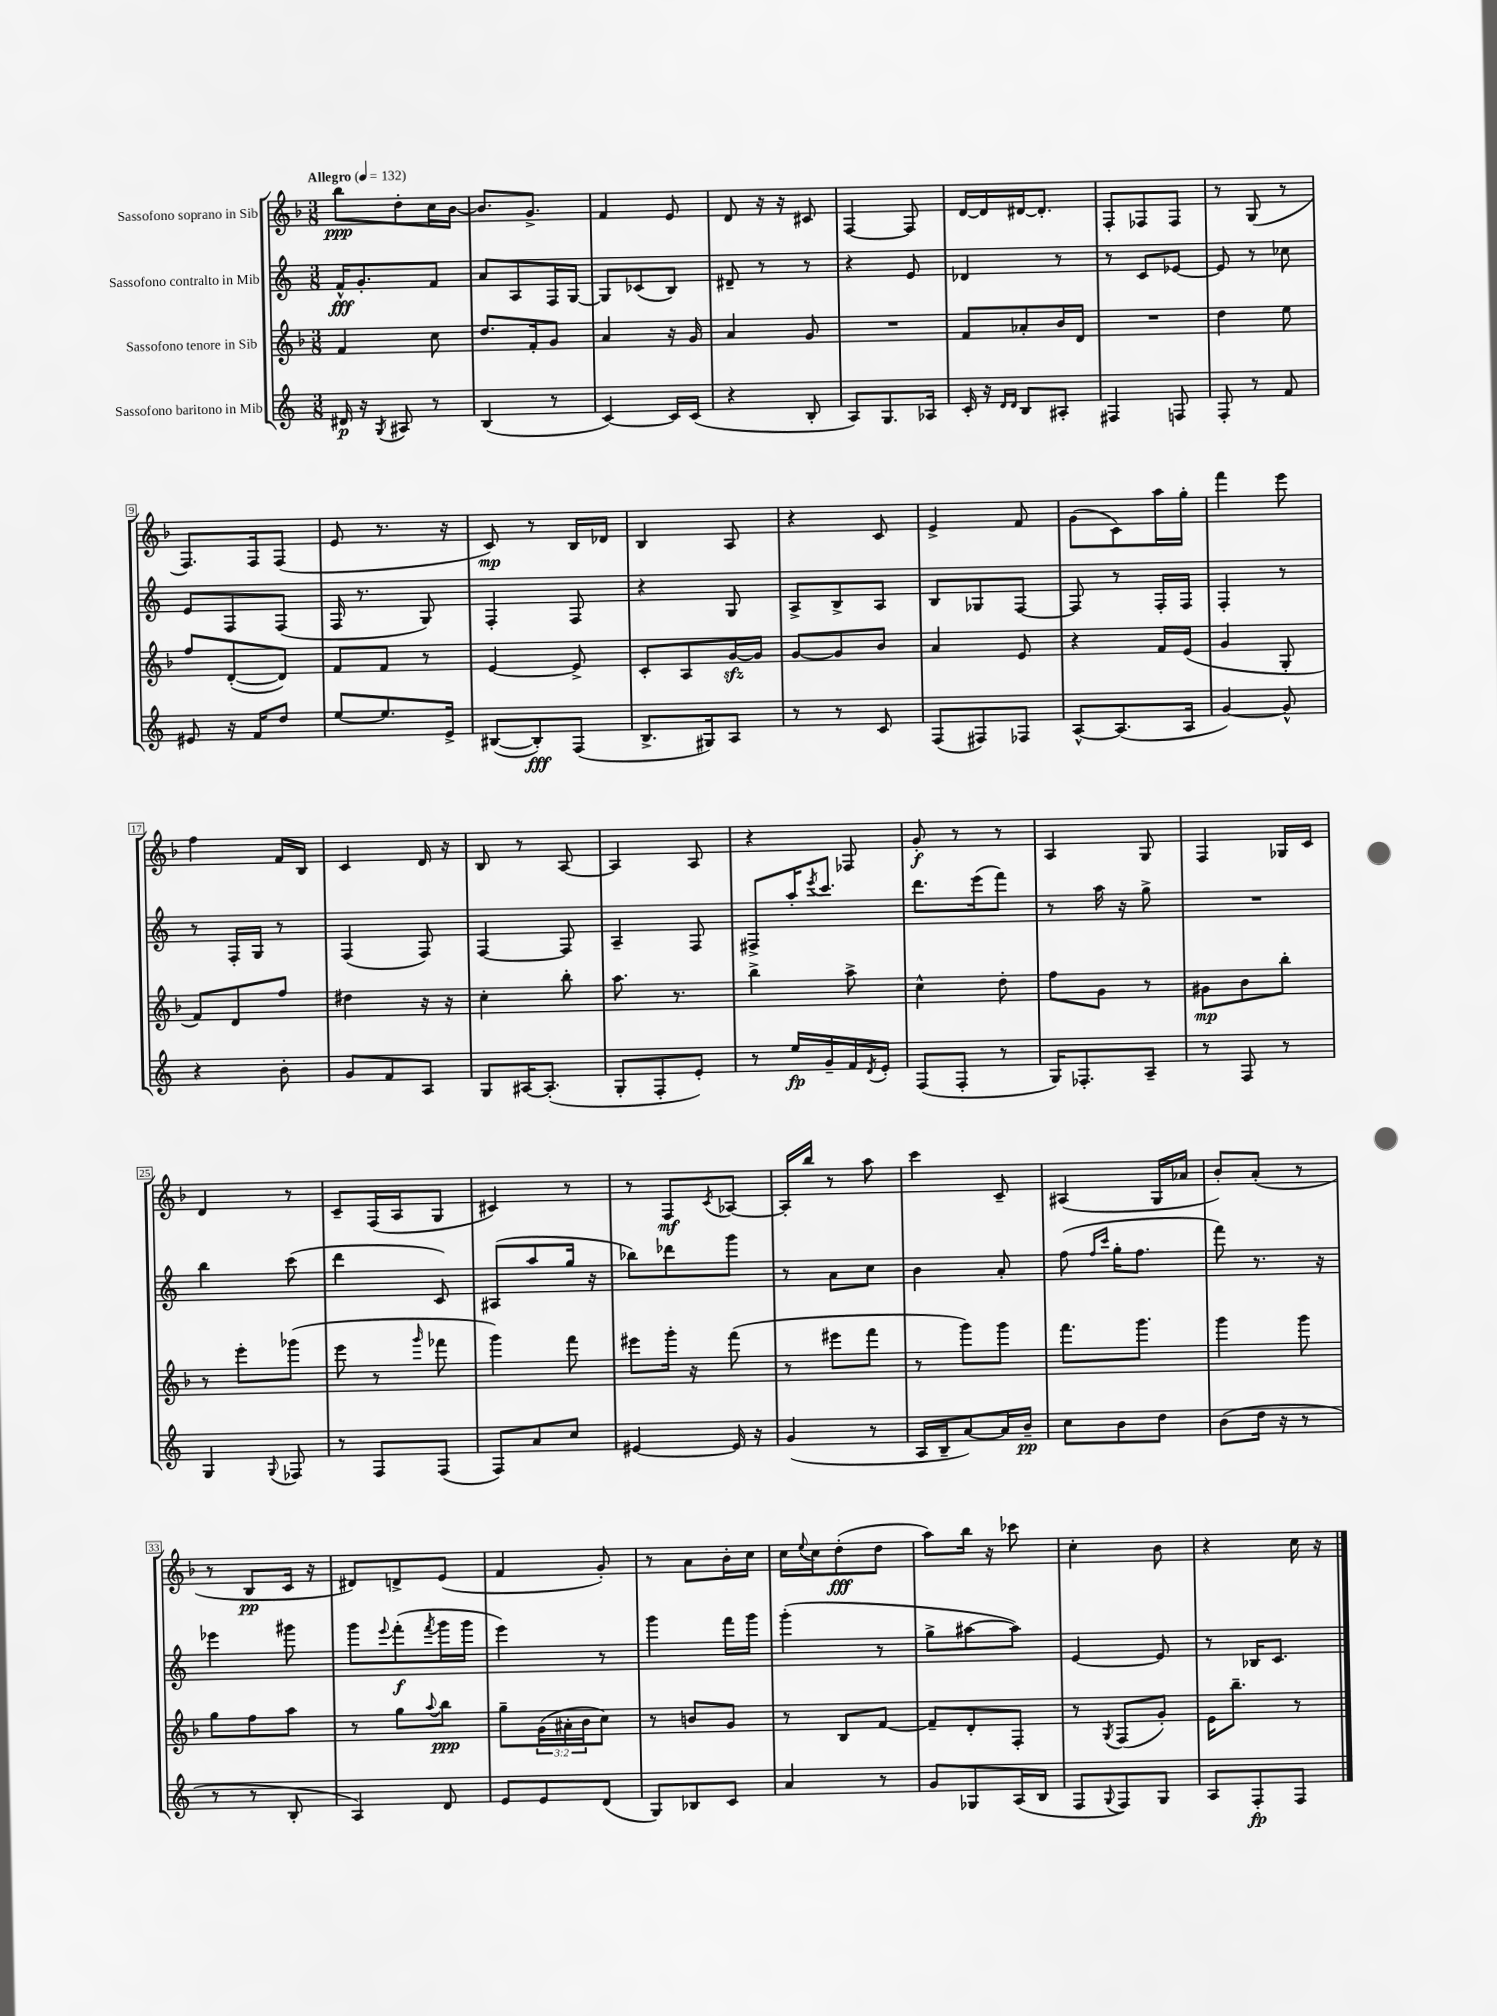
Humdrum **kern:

**kern	**dynam	**kern	**dynam	**kern	**dynam	**kern	**dynam
*part4	*part4	*part3	*part3	*part2	*part2	*part1	*part1
*staff4	*staff4	*staff3	*staff3	*staff2	*staff2	*staff1	*staff1
*I"Sassofono baritono in Mib	*	*I"Sassofono tenore in Sib	*	*I"Sassofono contralto in Mib	*	*I"Sassofono soprano in Sib	*
*clefG2	*	*clefG2	*	*clefG2	*	*clefG2	*
*k[]	*	*k[b-]	*	*k[]	*	*k[b-]	*
*M3/8	*	*M3/8	*	*M3/8	*	*M3/8	*
*MM132	*	*MM132	*	*MM132	*	*MM132	*
=1	=1	=1	=1	=1	=1	=1	=1
!	!	!	!	!	!	!LO:TX:a:B:t=Allegro	!
16d#X/	p	4f/	.	16f^^/KL	fff	8bb-\L	ppp
16r	.	.	.	8.g'/	.	.	.
8qG/	.	.	.	.	.	.	.
8A#X/	.	.	.	.	.	8dd'\	.
8r	.	8cc\	.	8f/J	.	16cc\L	.
.	.	.	.	.	.	[16b-\JJ	.
=2	=2	=2	=2	=2	=2	=2	=2
(4B/	.	8.dd/L	.	8a/L	.	8.b-/L]	.
.	.	.	.	8A/	.	.	.
.	.	16f'/k	.	.	.	8.g^/J	.
8r	.	8g/J	.	16F/L	.	.	.
.	.	.	.	[16G/JJ	.	.	.
=3	=3	=3	=3	=3	=3	=3	=3
[4c/)	.	4a/	.	8G/L]	.	4f/	.
.	.	.	.	(8c-X/	.	.	.
16c/LL]	.	16r	.	8B/J)	.	8e/	.
(16c/JJ	.	16g/	.	.	.	.	.
=4	=4	=4	=4	=4	=4	=4	=4
4r	.	4a/	.	8d#X~/	.	8d/	.
.	.	.	.	8r	.	16r	.
.	.	.	.	.	.	16r	.
8B'/	.	8g/	.	8r	.	8c#X/	.
=5	=5	=5	=5	=5	=5	=5	=5
8A/L)	.	4.r	.	4r	.	[4F/	.
8.G/	.	.	.	.	.	.	.
.	.	.	.	8e/	.	8F/]	.
16A-X/Jk	.	.	.	.	.	.	.
=6	=6	=6	=6	=6	=6	=6	=6
16c'/	.	8f/L	.	4d-X/	.	[16d/LL	.
16r	.	.	.	.	.	16d/]	.
16qqd/LL	.	.	.	.	.	.	.
16qqd/JJ	.	.	.	.	.	.	.
8B/L	.	8a-X'/	.	.	.	[16d#X/J	.
.	.	.	.	.	.	8.d#'/J]	.
8A#X'/J	.	16b-/L	.	8r	.	.	.
.	.	16d/JJ	.	.	.	.	.
=7	=7	=7	=7	=7	=7	=7	=7
4F#X/	.	4.r	.	8r	.	8F'/L	.
.	.	.	.	8c/L	.	8F-X/	.
8Fn/	.	.	.	[8e-X/J	.	8F-/J	.
=8	=8	=8	=8	=8	=8	=8	=8
8F'/	.	4dd\	.	8e-/]	.	8r	.
8r	.	.	.	8r	.	(8G/	.
8f/	.	8ee\	.	8cc-X\	.	8r	.
!!LO:LB:g=z
=9	=9	=9	=9	=9	=9	=9	=9
8e#X/	.	8ff/L	.	8e/L	.	8.F/L)	.
16r	.	([8d'/	.	8F/	.	.	.
16f/KL	.	.	.	.	.	16F/k	.
8dd/J	.	8d/J])	.	(8F/J	.	(8F/J	.
=10	=10	=10	=10	=10	=10	=10	=10
[8ee/L	.	8f/L	.	16F/	.	8e/	.
.	.	.	.	8.r	.	.	.
8.ee/]	.	8f/J	.	.	.	8.r	.
.	.	8r	.	8G/)	.	.	.
16e^/Jk	.	.	.	.	.	16r	.
=11	=11	=11	=11	=11	=11	=11	=11
([8B#X/L	.	[4e/	.	4F'/	.	8c/)	mp
8B#'/])	fff	.	.	.	.	8r	.
(8F/J	.	8e^/]	.	8F/	.	16B-/LL	.
.	.	.	.	.	.	16d-X/JJ	.
=12	=12	=12	=12	=12	=12	=12	=12
8.B^/L	.	8c'/L	.	4r	.	4B-/	.
.	.	8A/	.	.	.	.	.
16G#X/k)	.	.	.	.	.	.	.
8A/J	.	[16gzz/L	.	8G/	.	8A/	.
.	.	16g/JJ]	.	.	.	.	.
=13	=13	=13	=13	=13	=13	=13	=13
8r	.	[8g/L	.	8A^/L	.	4r	.
8r	.	8g/]	.	8B^/	.	.	.
8c/	.	8b-/J	.	8A/J	.	8c/	.
=14	=14	=14	=14	=14	=14	=14	=14
(8F/L	.	4a/	.	8B/L	.	4e^/	.
8F#X/)	.	.	.	8G-X/	.	.	.
8F-X/J	.	8e/	.	[8F/J	.	8f/	.
=15	=15	=15	=15	=15	=15	=15	=15
[8A^^/L	.	4r	.	8F/]	.	(8g\L	.
(8.A/]	.	.	.	8r	.	8c\)	.
.	.	16f/LL	.	16F'/LL	.	16aa\L	.
16A/Jk	.	(16e/JJ	.	16F/JJ	.	16gg'\JJ	.
=16	=16	=16	=16	=16	=16	=16	=16
[4g/)	.	4g/	.	4F'/	.	4fff\	.
8g^^/]	.	8G'/	.	8r	.	8eee\	.
!!LO:LB:g=z
=17	=17	=17	=17	=17	=17	=17	=17
4r	.	8f/L)	.	8r	.	4ff\	.
.	.	8d/	.	16F'/LL	.	.	.
.	.	.	.	16G/JJ	.	.	.
8b'\	.	8ff/J	.	8r	.	16f/LL	.
.	.	.	.	.	.	16B-/JJ	.
=18	=18	=18	=18	=18	=18	=18	=18
8g/L	.	4dd#X\	.	(4F/	.	4c/	.
8f/	.	.	.	.	.	.	.
8A/J	.	16r	.	8F/)	.	16d/	.
.	.	16r	.	.	.	16r	.
=19	=19	=19	=19	=19	=19	=19	=19
8G/L	.	4cc'\	.	[4F/	.	8B-/	.
[16A#X/K	.	.	.	.	.	8r	.
(8.A#'/J]	.	.	.	.	.	.	.
.	.	8bb-'\	.	8F/]	.	[8A/	.
=20	=20	=20	=20	=20	=20	=20	=20
8G'/L	.	8.aa\	.	4A~/	.	4A/]	.
8F'/	.	.	.	.	.	.	.
.	.	8.r	.	.	.	.	.
8e'/J)	.	.	.	8F/	.	8A/	.
=21	=21	=21	=21	=21	=21	=21	=21
8r	.	4bb-^\	.	8F#X^/L	.	4r	.
16ee/LL	fp	.	.	16aa'/K	.	.	.
.	.	.	.	8qeee/	.	.	.
16g~/	.	.	.	8.ccc/J	.	.	.
16f/	.	8aa^\	.	.	.	8F-X/	.
8qd/	.	.	.	.	.	.	.
16e'/JJ	.	.	.	.	.	.	.
=22	=22	=22	=22	=22	=22	=22	=22
(8F/L	.	4cc^^\	.	8.ddd\L	.	8g'/	f
8F'/J	.	.	.	.	.	8r	.
.	.	.	.	(16eee\k	.	.	.
8r	.	8dd'\	.	8fff\J)	.	8r	.
=23	=23	=23	=23	=23	=23	=23	=23
16G/KL)	.	8ff\L	.	8r	.	4A/	.
8.F-X'/	.	.	.	.	.	.	.
.	.	8g\J	.	16aa\	.	.	.
.	.	.	.	16r	.	.	.
8A~/J	.	8r	.	8gg^\	.	8G/	.
=24	=24	=24	=24	=24	=24	=24	=24
8r	.	8g#X\L	mp	4.r	.	4F/	.
8F/	.	8b-\	.	.	.	.	.
8r	.	8bb-'\J	.	.	.	16G-X/LL	.
.	.	.	.	.	.	16c/JJ	.
!!LO:LB:g=z
=25	=25	=25	=25	=25	=25	=25	=25
4G/	.	8r	.	4bb\	.	4d/	.
.	.	8eee'\L	.	.	.	.	.
8qqG/	.	.	.	.	.	.	.
8F-X/	.	(8ggg-X\J	.	(8ccc\	.	8r	.
=26	=26	=26	=26	=26	=26	=26	=26
8r	.	8eee\	.	4ddd\	.	8c~/L	.
8F/L	.	8r	.	.	.	(16F/L	.
.	.	.	.	.	.	16A/J	.
.	.	16qqggg/	.	.	.	.	.
(8F/J	.	8fff-X\	.	8c/)	.	8G/J	.
=27	=27	=27	=27	=27	=27	=27	=27
8F/L)	.	4ggg\)	.	(8A#X/L	.	4c#X/)	.
8a/	.	.	.	8aa/	.	.	.
8cc/J	.	8fff\	.	16gg/Jk	.	8r	.
.	.	.	.	16r	.	.	.
=28	=28	=28	=28	=28	=28	=28	=28
[4e#X/	.	8eee#X\L	.	8bb-X\L)	.	8r	.
.	.	16ggg'\Jk	.	8ddd-X\	.	8F/L	mf
.	.	16r	.	.	.	.	.
.	.	.	.	.	.	8qc/	.
16e#/]	.	(8fff\	.	8ggg\J	.	[8A-X/J	.
16r	.	.	.	.	.	.	.
=29	=29	=29	=29	=29	=29	=29	=29
(4g/	.	8r	.	8r	.	16A-'/LL]	.
.	.	.	.	.	.	16bb-/JJ	.
.	.	8eee#X\L	.	8a\L	.	8r	.
8r	.	8fff\J	.	8cc\J	.	8aa\	.
=30	=30	=30	=30	=30	=30	=30	=30
16A/LL	.	8r	.	4b\	.	4ccc\	.
16B~/J	.	.	.	.	.	.	.
[8a/)	.	8ggg\L)	.	.	.	.	.
16a/L]	.	8ggg\J	.	8a'/	.	8c~/	.
16b~/JJ	pp	.	.	.	.	.	.
=31	=31	=31	=31	=31	=31	=31	=31
8cc\L	.	8.fff\L	.	(8ff\	.	(4A#X/	.
.	.	.	.	16qqff/LL	.	.	.
.	.	.	.	16qqccc/JJ	.	.	.
8b\	.	.	.	16gg'\KL	.	.	.
.	.	8.ggg\J	.	8.ff\J	.	.	.
8dd\J	.	.	.	.	.	16G/LL	.
.	.	.	.	.	.	16a-X/JJ	.
=32	=32	=32	=32	=32	=32	=32	=32
(8b\L	.	4ggg\	.	8fff\)	.	8b-'/L)	.
16dd\Jk	.	.	.	8.r	.	(8a'/J	.
16r	.	.	.	.	.	.	.
8r	.	8ggg\	.	.	.	8r	.
.	.	.	.	16r	.	.	.
!!LO:LB:g=z
=33	=33	=33	=33	=33	=33	=33	=33
8r	.	8gg\L	.	4eee-X\	.	8r	.
8r	.	8ff\	.	.	.	8B-/L	pp
8B'/	.	8aa\J	.	8ggg#X\	.	16c/Jk	.
.	.	.	.	.	.	16r	.
=34	=34	=34	=34	=34	=34	=34	=34
4A/)	.	8r	.	8ggg\L	.	8d#X/L)	.
.	.	.	.	8qqeee/	.	.	.
.	.	8gg\L	.	(8fff'\	f	8dn^/	.
.	.	8qqaa/	.	8qfff/	.	.	.
8d/	.	8bb-\J	ppp	16ggg\L	.	(8e/J	.
.	.	.	.	16ggg\JJ	.	.	.
=35	=35	=35	=35	=35	=35	=35	=35
8e/L	.	8gg~\L	.	4eee\)	.	4f/	.
8e/	.	(24g\L	.	.	.	.	.
.	.	24a#X'\	.	.	.	.	.
.	.	24b-\J	.	.	.	.	.
(8d/J	.	8cc\J)	.	8r	.	8g'/)	.
=36	=36	=36	=36	=36	=36	=36	=36
8G/L)	.	8r	.	4ggg\	.	8r	.
8B-X/	.	8bn/L	.	.	.	8a\L	.
8c/J	.	8g/J	.	16fff\LL	.	16b-'\L	.
.	.	.	.	16ggg\JJ	.	16cc\JJ	.
=37	=37	=37	=37	=37	=37	=37	=37
4a/	.	8r	.	(4ggg'\	.	16cc\LL	.
.	.	.	.	.	.	8qqee/	.
.	.	.	.	.	.	16cc\J	.
.	.	8B-/L	.	.	.	(8dd'\	fff
8r	.	[8f/J	.	8r	.	8dd\J	.
=38	=38	=38	=38	=38	=38	=38	=38
8g/L	.	8f~/L]	.	8gg^\L	.	8aa\L)	.
8G-X/	.	8d'/	.	[8aa#X\	.	16bb-\Jk	.
.	.	.	.	.	.	16r	.
(16A/L	.	8F'/J	.	8aa#\J])	.	8ccc-X\	.
16B/JJ	.	.	.	.	.	.	.
=39	=39	=39	=39	=39	=39	=39	=39
8F/L	.	8r	.	[4e/	.	4cc'\	.
8qqG/	.	8qG/	.	.	.	.	.
8F/)	.	(8F/L	.	.	.	.	.
8G/J	.	8g'/J)	.	8e/]	.	8b-\	.
=40	=40	=40	=40	=40	=40	=40	=40
8A/L	.	16e\KL	.	8r	.	4r	.
.	.	8.bb-~\J	.	.	.	.	.
8F'/	fp	.	.	16B-X/KL	.	.	.
.	.	.	.	8.c/J	.	.	.
8F/J	.	8r	.	.	.	16cc\	.
.	.	.	.	.	.	16r	.
==	==	==	==	==	==	==	==
*-	*-	*-	*-	*-	*-	*-	*-
